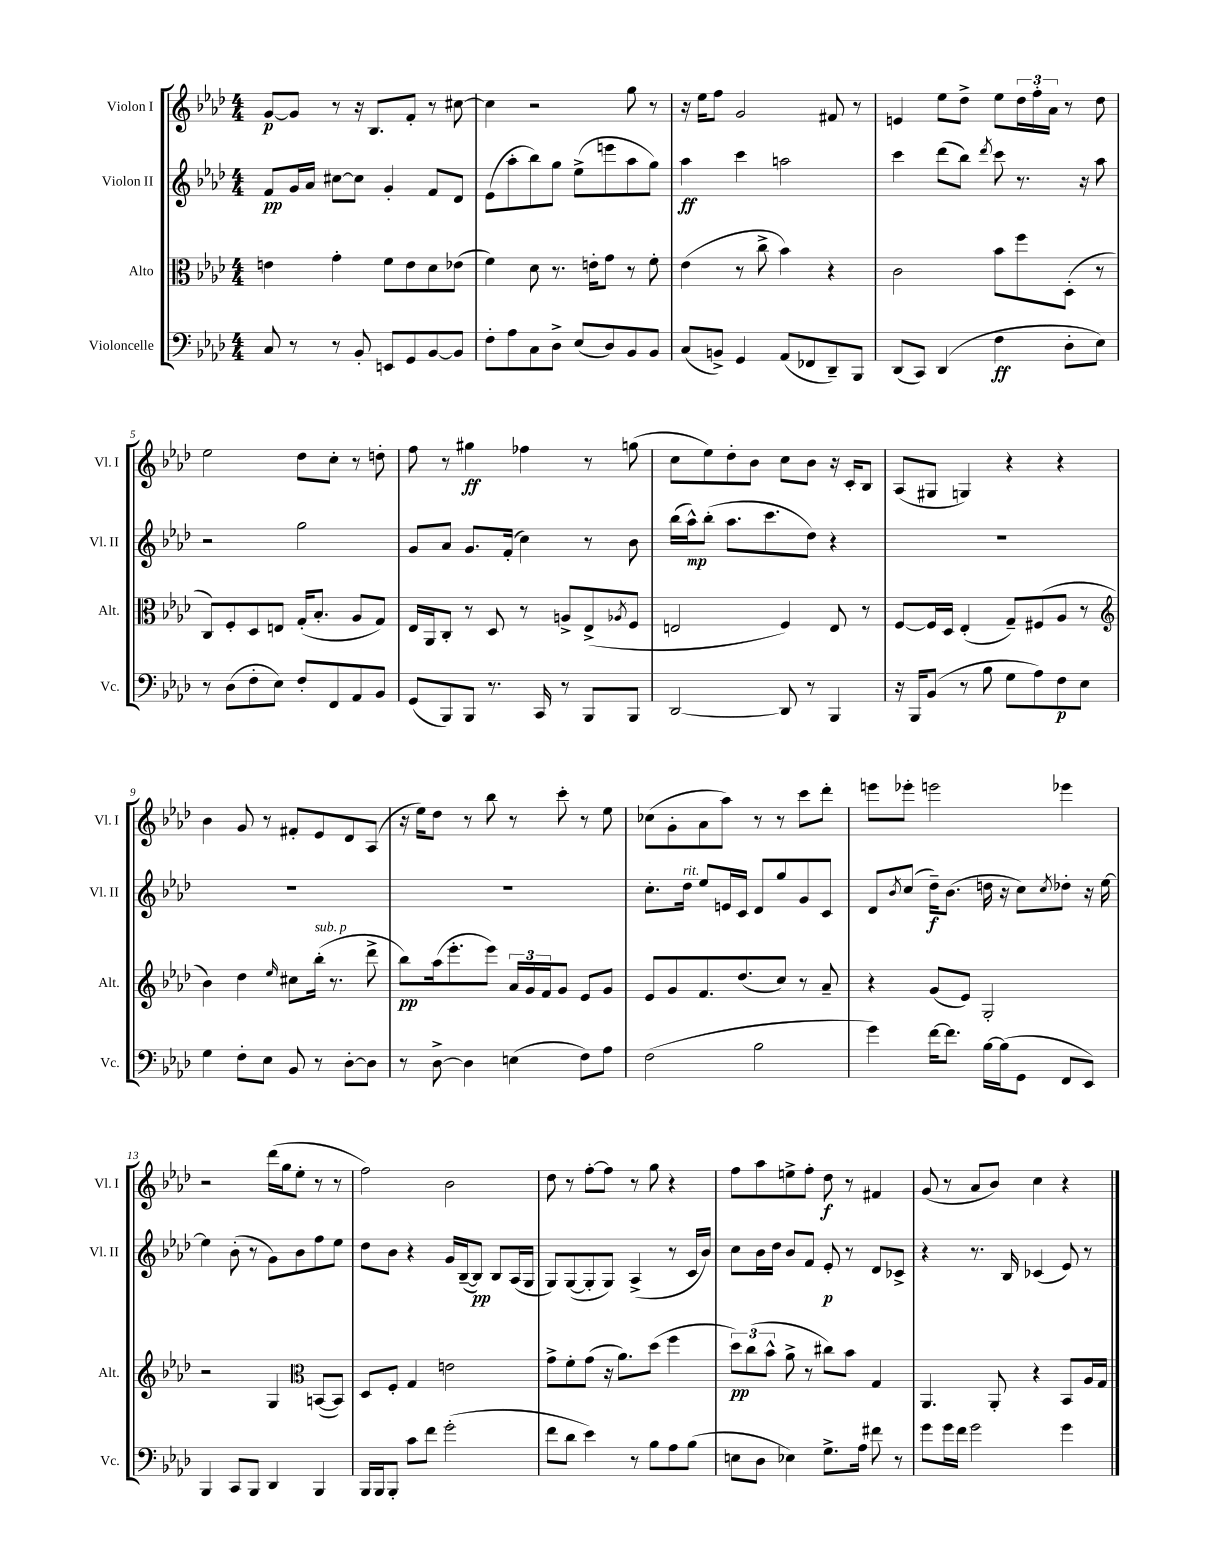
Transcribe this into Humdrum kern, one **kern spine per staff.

**kern	**dynam	**kern	**dynam	**kern	**dynam	**kern	**dynam
*part4	*part4	*part3	*part3	*part2	*part2	*part1	*part1
*staff4	*staff4	*staff3	*staff3	*staff2	*staff2	*staff1	*staff1
*I"Violoncelle	*	*I"Alto	*	*I"Violon II	*	*I"Violon I	*
*I'Vc.	*	*I'Alt.	*	*I'Vl. II	*	*I'Vl. I	*
*clefF4	*	*clefC3	*	*clefG2	*	*clefG2	*
*k[b-e-a-d-]	*	*k[b-e-a-d-]	*	*k[b-e-a-d-]	*	*k[b-e-a-d-]	*
*M4/4	*	*M4/4	*	*M4/4	*	*M4/4	*
=1	=1	=1	=1	=1	=1	=1	=1
8C/	.	4en\	.	8f/L	pp	[8g/L	p
8r	.	.	.	16g/L	.	8g/J]	.
.	.	.	.	16a-/JJ	.	.	.
8r	.	4g'\	.	[8cc#X\L	.	8r	.
8BB-'/	.	.	.	8cc#\J]	.	16r	.
.	.	.	.	.	.	8.B-/L	.
8EEn/L	.	8f\L	.	4g'/	.	.	.
8GG/	.	8e\	.	.	.	8f'/J	.
[8BB-/	.	8d-\	.	8f/L	.	8r	.
8BB-/J]	.	(8e-X\J	.	8d-/J	.	[8cc#X\	.
=2	=2	=2	=2	=2	=2	=2	=2
8F'\L	.	4f\)	.	(8e-\L	.	4cc#\]	.
8A-\	.	.	.	8aa-'\	.	.	.
8C\	.	8d-\	.	8bb-\)	.	2r	.
8D-^\J	.	8.r	.	8gg\J	.	.	.
(8E-/L	.	.	.	(8ee-^\L	.	.	.
.	.	16en'\KL	.	.	.	.	.
8D-/)	.	8g\J	.	8eeen\	.	.	.
8BB-/	.	8r	.	8aa-\	.	8gg\	.
8BB-/J	.	8f'\	.	8gg\J)	.	8r	.
=3	=3	=3	=3	=3	=3	=3	=3
(8C/L	.	(4e-\	.	4aa-\	ff	16r	.
.	.	.	.	.	.	16ee-\KL	.
8BBn^/J)	.	.	.	.	.	8ff\J	.
4GG/	.	8r	.	4ccc\	.	2g/	.
.	.	8cc^\	.	.	.	.	.
(8AA-/L	.	4b-\)	.	2aan\	.	.	.
8FF-X/	.	.	.	.	.	.	.
8DD-~/)	.	4r	.	.	.	8f#X/	.
8BBB-/J	.	.	.	.	.	8r	.
=4	=4	=4	=4	=4	=4	=4	=4
(8DD-/L	.	2c\	.	4ccc\	.	4en/	.
8CC/J)	.	.	.	.	.	.	.
(4DD-/	.	.	.	(8ddd-\L	.	8ee-\L	.
.	.	.	.	8bb-\J)	.	8dd-^\J	.
.	.	.	.	8qddd-/	.	.	.
4F\	ff	8b-\L	.	8ccc\	.	8ee-\L	.
.	.	8ff\	.	8.r	.	24dd-\L	.
.	.	.	.	.	.	24ff'\	.
.	.	.	.	.	.	24a-\JJ	.
8D-'\L	.	(8D-'\J	.	.	.	8r	.
.	.	.	.	16r	.	.	.
8E-\J)	.	8r	.	8aa-\	.	8dd-\	.
!!LO:LB:g=z
=5	=5	=5	=5	=5	=5	=5	=5
8r	.	8C/L)	.	2r	.	2ee-\	.
(8D-\L	.	8F'/	.	.	.	.	.
8F'\	.	8D-/	.	.	.	.	.
8E-\J)	.	8En/J	.	.	.	.	.
8F'/L	.	(16G'/KL	.	2gg\	.	8dd-\L	.
.	.	8.B-'/J	.	.	.	.	.
8FF/	.	.	.	.	.	8cc'\J	.
8AA-/	.	8A-/L	.	.	.	8r	.
8BB-/J	.	8G/J)	.	.	.	8ddn'\	.
=6	=6	=6	=6	=6	=6	=6	=6
(8GG/L	.	16E-/LL	.	8g/L	.	8ff\	.
.	.	16AA-/J	.	.	.	.	.
8BBB-/)	.	8C'/J	.	8a-/J	.	8r	.
8BBB-/J	.	8r	.	8.g/L	.	4gg#X\	ff
8.r	.	8D-/	.	.	.	.	.
.	.	.	.	(16f'/Jk	.	.	.
.	.	8r	.	4cc\)	.	4ff-X\	.
16CC/	.	.	.	.	.	.	.
8r	.	8An^/L	.	.	.	.	.
8BBB-/L	.	(8E-^/	.	8r	.	8r	.
.	.	8qA-X/	.	.	.	.	.
8BBB-/J	.	8F/J	.	8b-\	.	(8ggn\	.
=7	=7	=7	=7	=7	=7	=7	=7
[2DD-/	.	2En/	.	(16bb-\LL	.	8cc\L	.
.	.	.	.	16aa-^^\J)	mp	.	.
.	.	.	.	(8bb-'\J	.	8ee-\)	.
.	.	.	.	8.aa-\L	.	8dd-'\	.
.	.	.	.	.	.	8b-\J	.
.	.	.	.	8.ccc\	.	.	.
8DD-/]	.	4F/)	.	.	.	8cc\L	.
8r	.	.	.	8dd-\J)	.	8b-\J	.
4BBB-/	.	8E/	.	4r	.	16r	.
.	.	.	.	.	.	16c'/KL	.
.	.	8r	.	.	.	8B-/J	.
=8	=8	=8	=8	=8	=8	=8	=8
16r	.	[8F/L	.	1r	.	(8A-/L	.
16BBB-/KL	.	.	.	.	.	.	.
(8BB-/J	.	16F/L]	.	.	.	8G#X/J	.
.	.	16D-/JJ	.	.	.	.	.
8r	.	(4E-'/	.	.	.	4Gn/)	.
8B-\	.	.	.	.	.	.	.
8G\L	.	8G~/L)	.	.	.	4r	.
8A-\)	.	(8F#X/	.	.	.	.	.
8F\	p	8A-/J	.	.	.	4r	.
8E-\J	.	8r	.	.	.	.	.
!!LO:LB:g=z
=9	=9	=9	=9	=9	=9	=9	=9
*	*	*clefG2	*	*	*	*	*
4G\	.	4b-\)	.	1r	.	4b-\	.
8F'\L	.	4dd-\	.	.	.	8g/	.
8E-\J	.	.	.	.	.	8r	.
.	.	16qqee-/	.	.	.	.	.
8BB-/	.	8cc#X\L	.	.	.	8f#X'/L	.
!	!	!LO:TX:a:i:t=sub. p	!	!	!	!	!
8r	.	(16bb-'\Jk	.	.	.	8e-/	.
.	.	8.r	.	.	.	.	.
[8D-'\L	.	.	.	.	.	8d-/	.
8D-\J]	.	8ddd-^\	.	.	.	(8A-/J	.
=10	=10	=10	=10	=10	=10	=10	=10
8r	.	8bb-\L)	pp	1r	.	16r	.
.	.	.	.	.	.	16ee-\KL)	.
[8D-^\	.	(16aa-\k	.	.	.	8dd-\J	.
.	.	8.eee-'\	.	.	.	.	.
4D-\]	.	.	.	.	.	8r	.
.	.	8eee-\J)	.	.	.	8bb-\	.
(4En\	.	24a-/LL	.	.	.	8r	.
.	.	24g/	.	.	.	.	.
.	.	24f/J	.	.	.	.	.
.	.	8g/J	.	.	.	8ccc'\	.
8F\L)	.	8e-/L	.	.	.	8r	.
8A-\J	.	8g/J	.	.	.	8ee-\	.
=11	=11	=11	=11	=11	=11	=11	=11
(2F\	.	8e-/L	.	8.cc'\L	.	(8cc-X\L	.
.	.	8g/	.	.	.	8g'\	.
!	!	!	!	!LO:TX:a:i:t=rit.	!	!	!
.	.	.	.	16dd-\Jk	.	.	.
.	.	8.f/	.	8ee-/L	.	8a-\	.
.	.	.	.	16en/L	.	8aa-\J)	.
.	.	(8.dd-/	.	16c/JJ	.	.	.
2B-\	.	.	.	8d-/L	.	8r	.
.	.	8cc/J)	.	8gg/	.	8r	.
.	.	8r	.	8g/	.	8ccc\L	.
.	.	8a-~/	.	8c/J	.	8ddd-'\J	.
=12	=12	=12	=12	=12	=12	=12	=12
4g\)	.	4r	.	8d-/L	.	8eeen\L	.
.	.	.	.	8qb-/	.	.	.
.	.	.	.	(8cc/J	.	8eee-X'\J	.
[16f\KL	.	(8g/L	.	16dd-~\KL)	f	2eeen\	.
8.f\J]	.	.	.	(8.b-\J	.	.	.
.	.	8e-/J)	.	.	.	.	.
[16B-\LL	.	2G'/	.	16ddn\	.	.	.
(16B-\J]	.	.	.	16r	.	.	.
8GG\J	.	.	.	8cc\L)	.	.	.
.	.	.	.	8qcc/	.	.	.
8FF/L	.	.	.	8dd-X'\J	.	4eee-X\	.
8EE-/J)	.	.	.	16r	.	.	.
.	.	.	.	[16ee-\	.	.	.
!!LO:LB:g=z
=13	=13	=13	=13	=13	=13	=13	=13
4BBB-/	.	2r	.	4ee-\]	.	2r	.
8CC/L	.	.	.	(8b-'\	.	.	.
8BBB-/J	.	.	.	8r	.	.	.
4DD-/	.	4G/	.	8g\L)	.	(16ddd-\LL	.
.	.	.	.	.	.	16gg\J	.
.	.	.	.	8b-\	.	8ee-'\J	.
*	*	*clefC3	*	*	*	*	*
4BBB-/	.	([8BBn/L	.	8ff\	.	8r	.
.	.	8BB/J])	.	8ee-\J	.	8r	.
=14	=14	=14	=14	=14	=14	=14	=14
16BBB-/LL	.	8D-/L	.	8dd-\L	.	2ff\)	.
16BBB-/J	.	.	.	.	.	.	.
8BBB-'/J	.	8F'/J	.	8b-\J	.	.	.
8c\L	.	4G/	.	4r	.	.	.
8f\J	.	.	.	.	.	.	.
(2g'\	.	2en\	.	16g/LL	.	2b-\	.
.	.	.	.	([16B-~/J	.	.	.
.	.	.	.	8B-/J])	pp	.	.
.	.	.	.	8B-/L	.	.	.
.	.	.	.	(16A-/L	.	.	.
.	.	.	.	16G/JJ	.	.	.
=15	=15	=15	=15	=15	=15	=15	=15
8f\L	.	8g^\L	.	8G/L)	.	8dd-\	.
8d-\J	.	8f'\	.	([8G/	.	8r	.
4e-\)	.	(8g\J	.	8G'/]	.	[8ff'\L	.
.	.	16r	.	8G/J)	.	8ff\J]	.
.	.	8.a-\L)	.	.	.	.	.
8r	.	.	.	(4A-^/	.	8r	.
8B-\L	.	(8dd-\J	.	.	.	8gg\	.
8A-\	.	4ff\	.	8r	.	4r	.
(8B-\J	.	.	.	16c/LL	.	.	.
.	.	.	.	16b-/JJ)	.	.	.
=16	=16	=16	=16	=16	=16	=16	=16
8En\L	.	12dd-\L)	pp	8cc\L	.	8ff\L	.
.	.	(12cc\	.	.	.	.	.
8D-\J	.	.	.	16b-\L	.	8aa-\	.
.	.	12b-^^\J	.	.	.	.	.
.	.	.	.	16dd-\JJ	.	.	.
4E-X\)	.	8a-^\	.	8b-/L	.	8een^\	.
.	.	8r	.	8f/J	.	8ff'\J	.
8.G^\L	.	8cc#X\L)	.	8e-'/	p	8dd-\	f
.	.	8b-\J	.	8r	.	8r	.
16A-\Jk	.	.	.	.	.	.	.
8f#X\	.	4G/	.	8d-/L	.	4f#X/	.
8r	.	.	.	8c-X^/J	.	.	.
=17	=17	=17	=17	=17	=17	=17	=17
8g\L	.	4.AA-/	.	4r	.	(8g/	.
16g\L	.	.	.	.	.	8r	.
16f\JJ	.	.	.	.	.	.	.
2g\	.	.	.	8.r	.	8a-/L	.
.	.	8AA-'/	.	.	.	8b-/J)	.
.	.	.	.	16B-/	.	.	.
.	.	4r	.	(4c-X/	.	4cc\	.
4g\	.	8BB-/L	.	8e-/)	.	4r	.
.	.	16A-/L	.	8r	.	.	.
.	.	16G/JJ	.	.	.	.	.
==	==	==	==	==	==	==	==
*-	*-	*-	*-	*-	*-	*-	*-
